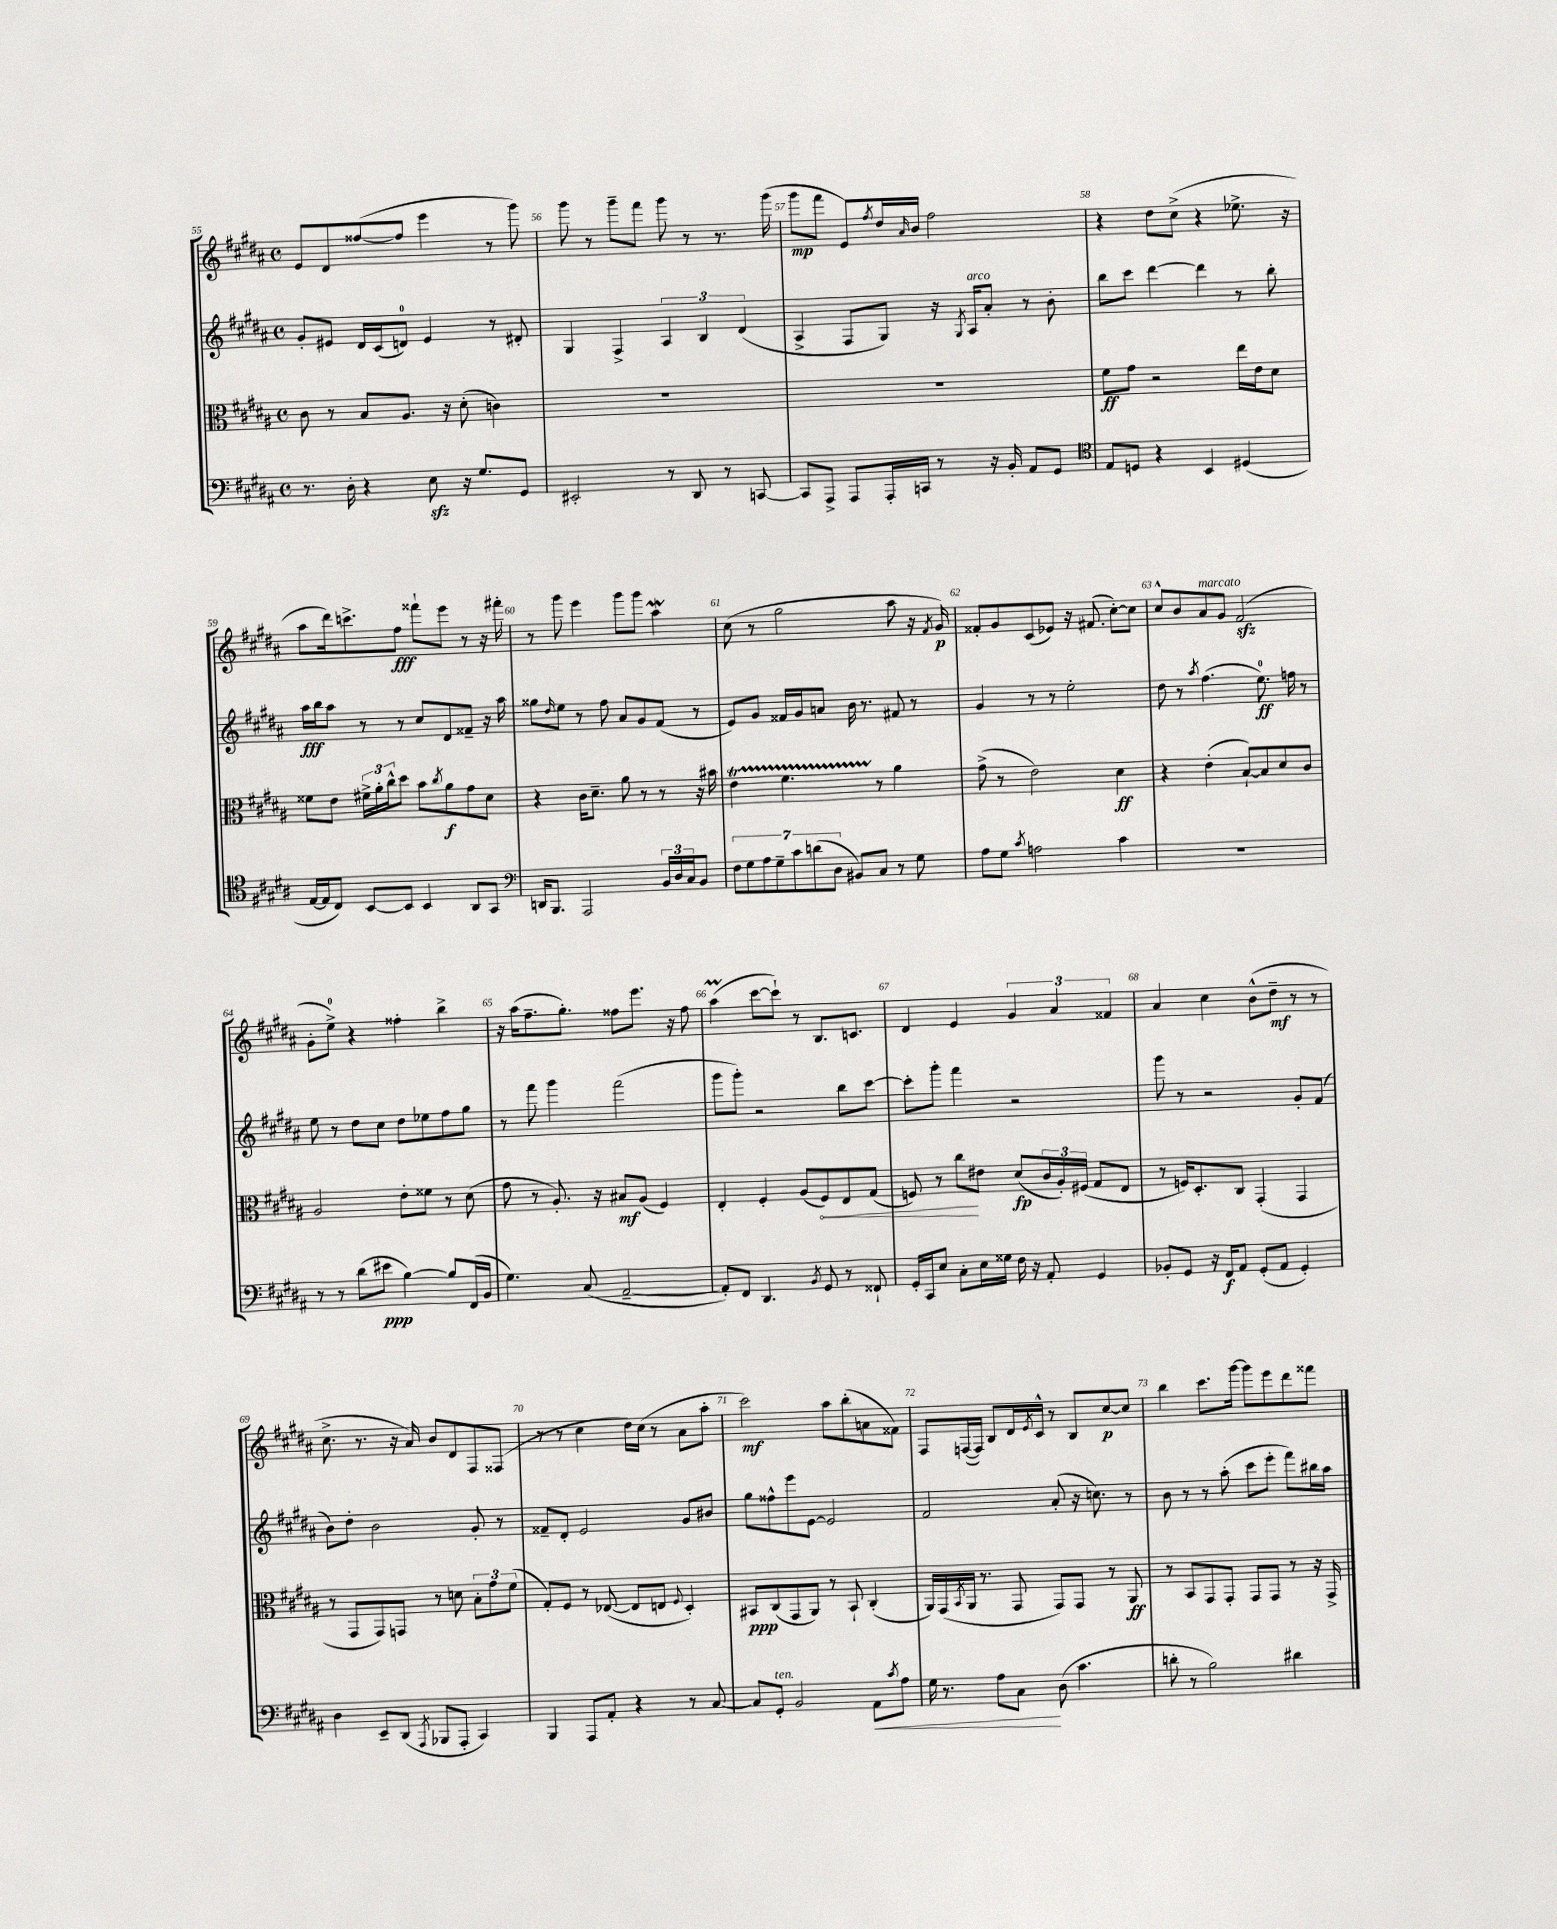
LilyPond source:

<<
\new StaffGroup <<
\new Staff = "s0" {
    \clef treble \key b \major \defaultTimeSignature \time 4/4
    e'8 dis'8 fisis''8~( fisis''8 e'''4 r8 gis'''8) |
    gis'''8 r8 gis'''8-- fis'''8 gis'''8 r8 r8. gis'''16( |
    gis'''8\mp fis'''8 e'8) \acciaccatura { fis''8 } dis''16 \grace { ais'16 } b'16 fis''2 |
    r4 dis''8 cis''8->( r4 ees''8.-> r16 |
    ais''8 dis'''16) c'''8.-> fis''8\fff fisis'''8-! e'''8 r8 r16 fis'''16-. |
    r8 gis'''8 e'''4 gis'''8 gis'''8 ais''4\mordent |
    cis''8( r8 gis''2 ais''8 r16 \acciaccatura { fis'8 } gis'16\p) |
    fisis'8-. gis'8 cis'8( ees'8) r16 fis'8.( cis''8~-.) cis''8 |
    cis''8-^ b'8 ais'8^\markup { \italic "marcato" } gis'8 fis'2\sfz( |
    gis'8-. e''8-0->) r4 fisis''4-. b''4-> |
    r16 ais''16( fis''8.-- gis''8.-.) fisis''8 e'''8. r16 fisis''8 |
    ais''4\prall( cis'''8~ cis'''8-!) r8 b8. c'8. |
    dis'4 e'4 \tuplet 3/2 { gis'4 ais'4 fisis'4 } |
    ais'4 cis''4 b'8-^( dis''8--\mf r8 r8 |
    cis''8.-> r8. r16 ais'16) b'8 dis'8 fis8 fisis8( |
    r8 r8 cis''4 dis''16) cis''16( r8 ais'8 ais''8-. |
    cis'''2\mf) ais''8 b''8-.( a'8 fisis'8) |
    fis8 f16~( f16) b8 dis'16 \acciaccatura { e'8 } cis'16-^ r8 b8 cis''8~\p cis''8 |
    b''4 cis'''8. gis'''16~ gis'''8 e'''8 dis'''8 fisis'''8 \bar "|." |
}
\new Staff = "s1" {
    \clef treble \key b \major \defaultTimeSignature \time 4/4
    gis'8-. eis'8 dis'16 cis'16( d'8-0) eis'4 r8 dis'8-. |
    gis4 fis4-> \tuplet 3/2 { ais4 b4 dis'4( } |
    ais4-> fis8 gis8) r16 \acciaccatura { gis8 } ais16^\markup { \italic "arco" } ais'8-. r8 b'8-. |
    b''8 cis'''8 dis'''4~ dis'''4 r8 b''8-. |
    ais''16\fff b''16 ais''8 r8 r8 cis''8 dis'8 fisis'8-- r16 ais''16 |
    gisis''8 \grace { dis''16 } e''8 r8 fis''8 ais'8 gis'8 fis'8( r8 |
    e'8) gis'8 fisis'16 gis'16 a'8 b'16 r8. fis'8 r8 |
    gis'4 r8 r8 e''2-. |
    dis''8 r8 \acciaccatura { ais''8 } fis''4.( e''8.-0\ff) f''16 r8 |
    e''8 r8 dis''8 cis''8 dis''8 ees''8 fis''8 gis''8 |
    r8 fis'''8 gis'''4 fis'''2( |
    gis'''8 gis'''8-.) r2 b''8 cis'''8~ |
    cis'''8-. gis'''8-. fis'''4 r2 |
    gis'''8 r8 r2 gis'8-. fis'8( |
    b'8) dis''8-. b'2 gis'8-. r8 |
    fisis'8-- dis'8-. e'2 gis'8 bis'8 |
    gis''8 fisis''8-^ e'''8 e'8~ e'2 |
    fis'2 ais'8-.( r16 c''8.) r8 |
    b'8 r8 r8 ais''8-.( cis'''8 e'''8-. fis'''8) bis''16 ais''16 \bar "|." |
}
\new Staff = "s2" {
    \clef alto \key b \major \defaultTimeSignature \time 4/4
    cis'8 r8 b8 ais8. r16 dis'8-.( c'4) |
    R1 |
    R1 |
    fis'8\ff gis'8 r2 e''16 e'16 dis'8 |
    fisis'8 e'8 \tuplet 3/2 { fis'16-> ais'16-. cis''16-^ } dis''8 b'8 \acciaccatura { cis''8 } ais'8\f gis'8 dis'8 |
    r4 cis'16 dis'8.-- ais'8 r8 r8 r16 bis'16 |
    e'4\startTrillSpan fis'4. r8\stopTrillSpan ais'4 |
    gis'8->( r8 e'2) dis'4\ff |
    r4 e'4-.( b8~-!) b8 dis'8 cis'8 |
    ais2 e'8-. fisis'8 r8 dis'8( |
    gis'8 r8 ais8.-.) r16 bis8\mf ais8( fis4) |
    e4-. fis4-. ais8( \once \override Hairpin.circled-tip = ##t fis8\<) e8 gis8( |
    f8) r8 cis''8\! eis'8 dis'8\fp( \tuplet 3/2 { cis'16 ais16-.) fis16( } gis8 e8 |
    r8 f16) dis8.-. cis8 gis,4-.( gis,4 |
    r8 gis,8 gis,8) g,8 r8 d'8 \tuplet 3/2 { b8-. gis'8 fis'8( } |
    gis8-.) fis8 r8 ees8~( ees8 e8 \appoggiatura { fis8 } dis4-.) |
    bis,8\ppp cis8( gis,8 ais,8) r8 bis,8-! cis4-.( |
    ais,16) gis,16( \acciaccatura { b,8 } ais,16 r8. gis,8 gis,8) gis,8 r8 ais,8\ff |
    r8 b,8 gis,8 gis,8-. gis,8 gis,8 r8 r16 gis,16-> \bar "|." |
}
\new Staff = "s3" {
    \clef bass \key b \major \defaultTimeSignature \time 4/4
    r8. dis16-. r4 e8\sfz r16 gis8. gis,8 |
    eis,2-. r8 dis,8 r8 c,8~ |
    c,8 ais,,8-> ais,,8 ais,,16-. c,16 r8 r16 b,16-. ais,8 gis,8 |
    \clef tenor e8 d8 r4 b,4 dis4( |
    e16~ e16 cis8) b,8~ b,8 b,4 ais,8 gis,8 |
    \clef bass d,16 b,,8. ais,,2 \tuplet 3/2 { b,16 dis16 cis16 } b,8 |
    \tuplet 7/4 { fis8 gis8 ais8 gis8-- cis'8 d'8( dis8 } bis,8) cis8 r8 gis8 |
    ais8 gis8 \acciaccatura { cis'8 } a2 cis'4 |
    R1 |
    r8 r8 dis'8( eis'8\ppp b4~) b8 fis,16( b,16 |
    gis4.) cis8( ais,2~-- |
    ais,8-.) fis,8 dis,4. \acciaccatura { b,8 } gis,8 r8 fisis,8-! |
    gis,16-. cis,16 e8 cis8-. e16 gisis16 fis16 r16 ais,8-. gis,4 |
    bes,8-. gis,8 r16 fis,16\f ais,8 gis,8-.( ais,8 gis,4-.) |
    dis4 e,8-- dis,8( \acciaccatura { ais,,8 } bes,,8 ais,,8-. cis,4) |
    b,,4 ais,,8 ais,8-. r4 r8 cis8~ |
    cis8 gis,8-.^\markup { \italic "ten." } b,2 ais,8\< \acciaccatura { cis'8 } ais8 |
    gis16 r8. ais8 cis8\! dis8( cis'4. |
    d'8-. r8 b2) dis'4 \bar "|." |
}
>>
>>
\layout { \context { \Score currentBarNumber = #55 \override BarNumber.break-visibility = ##(#f #t #t) barNumberVisibility = #all-bar-numbers-visible } }
